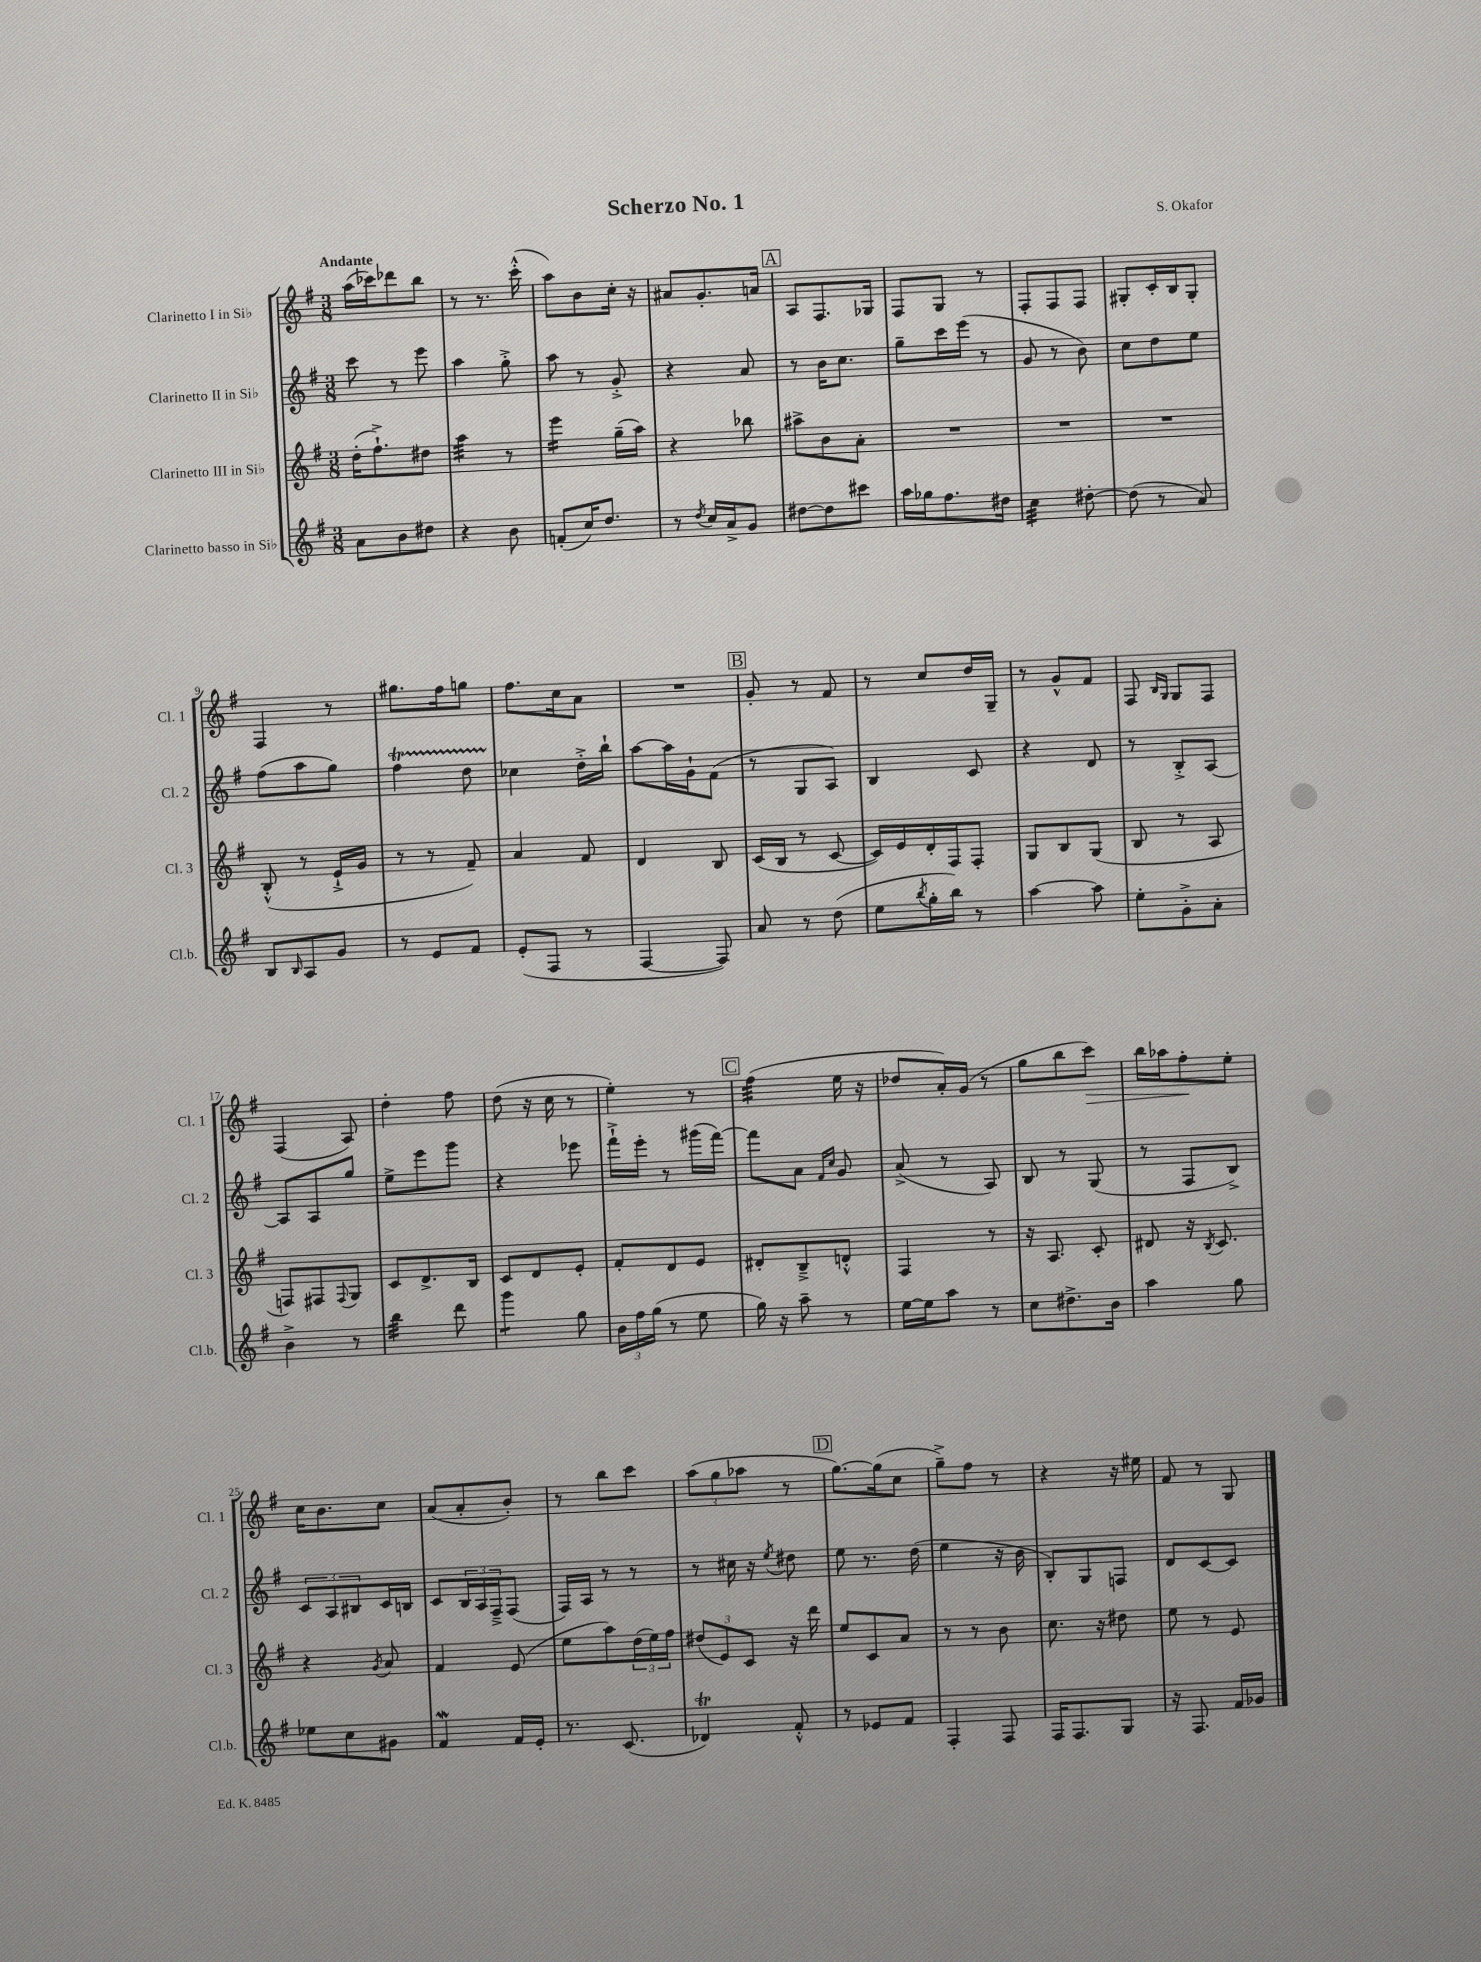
\header { title = "Scherzo No. 1" composer = "S. Okafor" }
<<
\new StaffGroup <<
\new Staff = "s0" \with { instrumentName = "Clarinetto I in Sib" shortInstrumentName = "Cl. 1" } {
    \clef treble \key g \major \numericTimeSignature \time 3/8 \tempo "Andante"
    a''16( ces'''16) des'''8 b''8 |
    r8 r8. c'''16-.-^( |
    a''8) b'8 c''16-. r16 |
    ais'8 g'8.-. a'16 |
    \mark \markup { \box "A" } a8 fis8. ges16 |
    fis8 g8 r8 |
    fis8-. fis8 fis8 |
    gis8-. c'16-. b16 gis8-. |
    fis4 r8 |
    gis''8. fis''16 g''8 |
    fis''8. c''16 a'8 |
    R4. |
    \mark \markup { \box "B" } g'8-. r8 fis'8 |
    r8 c''8 d''16 g16-- |
    r8 g'8-^ fis'8 |
    fis8 \grace { b16 g16 } g8 fis8 |
    fis4( a8) |
    d''4-. fis''8 |
    d''8( r16 c''16 r8 |
    e''4-.) r8 |
    \mark \markup { \box "C" } fis''4:32( e''16 r16 |
    des''8 a'16-.) g'16( r8 |
    g''8 b''8 c'''8\>) |
    b''16 aes''16 fis''8-.\! e''8-. |
    c''16 b'8. c''8 |
    a'8( a'8-. b'8-.) |
    r8 b''8 c'''8 |
    \tuplet 3/2 { a''8( g''8 aes''8 } r8 |
    \mark \markup { \box "D" } g''8.~) g''16( c''8 |
    g''8--->) fis''8 r8 |
    r4 r16 eis''16 |
    fis'8 r8 g8 \bar "|." |
}
\new Staff = "s1" \with { instrumentName = "Clarinetto II in Sib" shortInstrumentName = "Cl. 2" } {
    \clef treble \key g \major \numericTimeSignature \time 3/8
    c'''8 r8 e'''8 |
    a''4 g''8-.-> |
    a''8 r8 g'8-.-> |
    r4 a'8 |
    \mark \markup { \box "A" } r8 b'16 c''8. |
    g''8-- c'''16 e'''16( r8 |
    g'8 r8 b'8) |
    c''8 d''8 e''8 |
    fis''8( a''8 g''8) |
    fis''4\startTrillSpan d''8 |
    ces''4\stopTrillSpan d''16-.-> b''16-! |
    a''8~ a''16 g'16-! fis'8( |
    \mark \markup { \box "B" } r8 g8 a8) |
    b4 c'8 |
    r4 d'8 |
    r8 b8-.-> a8~ |
    a8 a8 g''8 |
    e''8-> e'''8 g'''8 |
    r4 ees'''8 |
    fis'''16-!-> e'''16-. r8 gis'''16( fis'''16~) |
    \mark \markup { \box "C" } fis'''8 a'8 \grace { fis'16 c''16 } g'8 |
    a'8->( r8 a8) |
    b8 r8 g8( |
    r8 fis8 b8->) |
    \tuplet 3/2 { c'8 a8 bis8 } c'16 b16 |
    c'8 \tuplet 3/2 { b16 a16 fis16---> } fis8( |
    fis16) a16 r8 r8 |
    r8 cis''16 r16 \acciaccatura { e''8 } dis''8 |
    \mark \markup { \box "D" } e''8 r8. d''16( |
    e''4 r16 b'16 |
    b8-.) g8 f8 |
    d'8 c'8~ c'8 \bar "|." |
}
\new Staff = "s2" \with { instrumentName = "Clarinetto III in Sib" shortInstrumentName = "Cl. 3" } {
    \clef treble \key g \major \numericTimeSignature \time 3/8
    d''16-.( fis''8.-!->) dis''8 |
    a''4:32 r8 |
    e'''4:16 g''16--( a''16) |
    r4 bes''8 |
    \mark \markup { \box "A" } ais''8-> b'8 a'8-. |
    R4. |
    R4. |
    R4. |
    b8-.-^( r8 e'16-!-> g'16 |
    r8 r8 fis'8--) |
    a'4 fis'8 |
    d'4 b8 |
    \mark \markup { \box "B" } c'16( b16 r8 c'8~ |
    c'16) e'16 d'16-. fis16 fis8-. |
    g8 b8 g8( |
    b8 r8 a8 |
    f8) fis8 \appoggiatura { fis8 } g8 |
    c'8 d'8.-> b16 |
    c'8 d'8 e'8-. |
    fis'8-. d'8 e'8 |
    \mark \markup { \box "C" } dis'8-. b8---> d'8-.-^ |
    fis4 r8 |
    r16 a8. c'8-. |
    dis'8 r16 \acciaccatura { b8 } c'8. |
    r4 \acciaccatura { g'8 } a'8 |
    fis'4 e'8( |
    e''8 a''8) \tuplet 3/2 { d''16( e''16) fis''16 } |
    \tuplet 3/2 { dis''8( e'8) c'8 } r16 d'''16 |
    \mark \markup { \box "D" } e''8 c'8 a'8 |
    r8 r8 b'8 |
    c''8. r16 dis''8 |
    e''8 r8 e'8 \bar "|." |
}
\new Staff = "s3" \with { instrumentName = "Clarinetto basso in Sib" shortInstrumentName = "Cl.b." } {
    \clef treble \key g \major \numericTimeSignature \time 3/8
    a'8 b'8 dis''8 |
    r4 b'8 |
    f'8-.( c''16) d''8. |
    r8 \acciaccatura { d''8 } c''16 a'16-> g'8 |
    \mark \markup { \box "A" } dis''8~ dis''8 cis'''8 |
    a''16 ges''16 fis''8. dis''16 |
    c''4:32 dis''8~-. |
    dis''8( r8 a'8) |
    b8 \grace { b16 } a8 g'8 |
    r8 e'8 fis'8 |
    e'8-.( fis8 r8 |
    fis4~ fis8) |
    \mark \markup { \box "B" } a'8 r8 d''8( |
    e''8 \acciaccatura { b''8 } g''16-. b''16) r8 |
    a''4~ a''8 |
    e''8-. g'8-.-> a'8-. |
    b'4-> r8 |
    b''4:32 d'''8 |
    g'''4:8 g''8 |
    \tuplet 3/2 { b'16 fis''16 g''16( } r8 e''8 |
    \mark \markup { \box "C" } g''16) r16 a''8-- r8 |
    e''16~ e''16 a''8 r8 |
    c''8 dis''8.-> b'16 |
    a''4 g''8 |
    ees''8 c''8 gis'8 |
    fis'4\mordent fis'16 e'16-. |
    r8. c'8.( |
    des'4\trill) fis'8-.-^ |
    \mark \markup { \box "D" } r8 ees'8 fis'8 |
    fis4-. fis8 |
    fis16 fis8. g8 |
    r16 fis8. fis'16 ges'16 \bar "|." |
}
>>
>>
